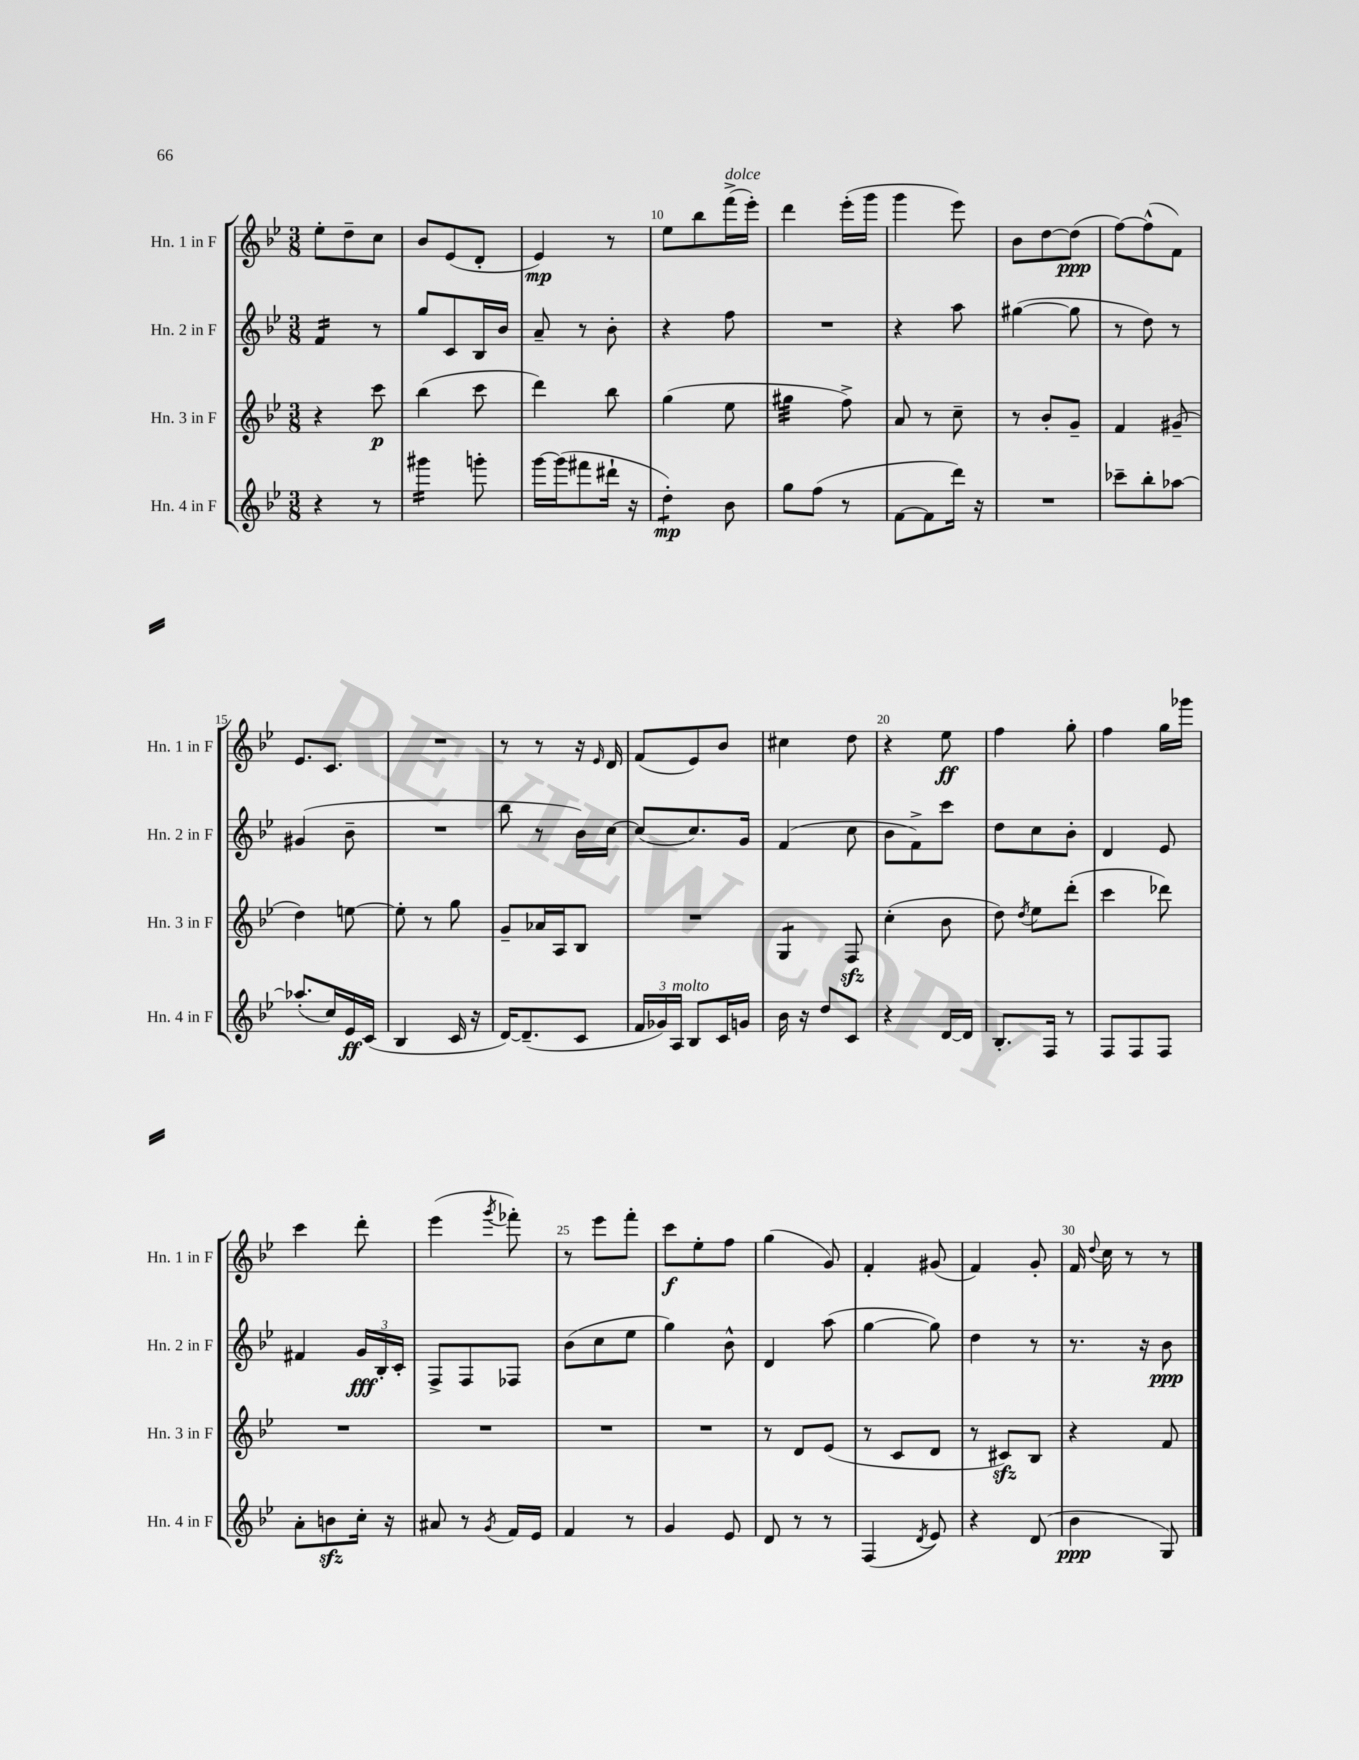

**kern	**kern	**kern	**kern
*staff4	*staff3	*staff2	*staff1
*clefG2	*clefG2	*clefG2	*clefG2
*k[b-e-]	*k[b-e-]	*k[b-e-]	*k[b-e-]
*M3/8	*M3/8	*M3/8	*M3/8
4r	4r	4f/	8ee-'\L
.	.	.	8dd~\
8r	8ccc\	8r	8cc\J
=	=	=	=
4ggg#\	(4bb-\	8gg/L	8b-/L
.	.	8c/	(8e-/
8ggg'\	8ccc\	16B-/L	8d'/J
.	.	16b-/JJ	.
=	=	=	=
[16ggg\LL	4ddd\)	8a~/	4e-/)
(16ggg\]J	.	.	.
8fff#\	.	8r	.
16ddd#`\Jk	8bb-\	8b-'\	8r
16r	.	.	.
=	=	=	=
4dd'\)	(4gg\	4r	8ee-\L
.	.	.	8bb-\
8b-\	8ee-\	8ff\	(16fff^\L
.	.	.	16eee-'\JJ)
=	=	=	=
8gg\L	4gg#\	4.r	4ddd\
(8ff\J	.	.	.
8r	8ff^\)	.	(16eee-'\LL
.	.	.	16ggg\JJ
=	=	=	=
[8f\L	8a/	4r	4ggg\
8f\]	8r	.	.
16ddd\Jk)	8cc~\	8aa\	8eee-\)
16r	.	.	.
=	=	=	=
4.r	8r	([4gg#\	8b-\L
.	8b-'/L	.	[8dd\
.	8g~/J	8gg#\]	(8dd\]J
=	=	=	=
8ccc-~\L	4f/	8r	[8ff\L)
8bb-'\	.	8dd\)	(8ff^^\]
[8aa-\J	(8g#~/	8r	8f\J)
=	=	=	=
(8.aa-'/]L	4dd\)	(4g#/	8.e-/L
16cc/L)	.	.	8.c/J
16e-/	[8ee\	8b-~\	.
(16c/JJ	.	.	.
=	=	=	=
4B-/	8ee'\]	4.r	4.r
.	8r	.	.
16c/	8gg\	.	.
16r	.	.	.
=	=	=	=
[16d/LK)	8g~/L	8bb-\	8r
(8.d~/]	.	.	.
.	16a-/L	8r	8r
.	16A/J	.	.
8c/J	8B-/J	16b-\LL)	16r
.	.	.	16qqe-/
.	.	[16cc\JJ	16d/
=	=	=	=
24f/LL	4.r	(8cc/]L	(8f/L
24g-/)	.	.	.
24A/JJ	.	.	.
8B-/L	.	8.cc/)	8e-/)
16c/L	.	.	8b-/J
16g/JJ	.	16g/Jk	.
=	=	=	=
16b-\	4G/	(4f/	4cc#\
16r	.	.	.
8dd/L	.	.	.
8c/J	8F/	8cc\	8dd\
=	=	=	=
4r	(4cc'\	8b-\L	4r
.	.	8f^\)	.
[16d/LL	8b-\	8ccc\J	8ee-\
16d/]JJ	.	.	.
=	=	=	=
8.B-'/L	8dd\)	8dd\L	4ff\
.	8qdd/	.	.
.	8ee-\L	8cc\	.
16F/Jk	.	.	.
8r	(8ddd'\J	8b-'\J	8gg'\
=	=	=	=
8F/L	4ccc\	4d/	4ff\
8F/	.	.	.
8F/J	8ddd-\)	8e-/	16gg\LL
.	.	.	16ggg-\JJ
=	=	=	=
8a'\L	4.r	4f#/	4ccc\
8b\	.	.	.
16cc'\Jk	.	24g/LL	8ddd'\
.	.	24B-'/	.
16r	.	.	.
.	.	24c'/JJ	.
=	=	=	=
8a#/	4.r	8F^/L	(4eee-\
8r	.	8F/	.
8qg/	.	.	8qggg/
16f/LL	.	8F-/J	8fff-'\)
16e-/JJ	.	.	.
=	=	=	=
4f/	4.r	(8b-\L	8r
.	.	8cc\	8eee-\L
8r	.	8ee-\J	8fff'\J
=	=	=	=
4g/	4.r	4gg\)	8ccc\L
.	.	.	8ee-'\
8e-/	.	8b-^^\	8ff\J
=	=	=	=
8d/	8r	4d/	(4gg\
8r	8d/L	.	.
8r	(8e-/J	(8aa\	8g/)
=	=	=	=
(4F/	8r	[4gg\	4f'/
.	8c/L	.	.
8qd/	.	.	.
8e-/)	8d/J	8gg\])	(8g#/
=	=	=	=
4r	8r	4dd\	4f/)
.	8c#/L)	.	.
(8d/	8B-/J	8r	8g'/
=	=	=	=
4b-\	4r	8.r	16f/
.	.	.	8qqdd/
.	.	.	16cc\
.	.	.	8r
.	.	16r	.
8G/)	8f/	8b-\	8r
==	==	==	==
*-	*-	*-	*-
